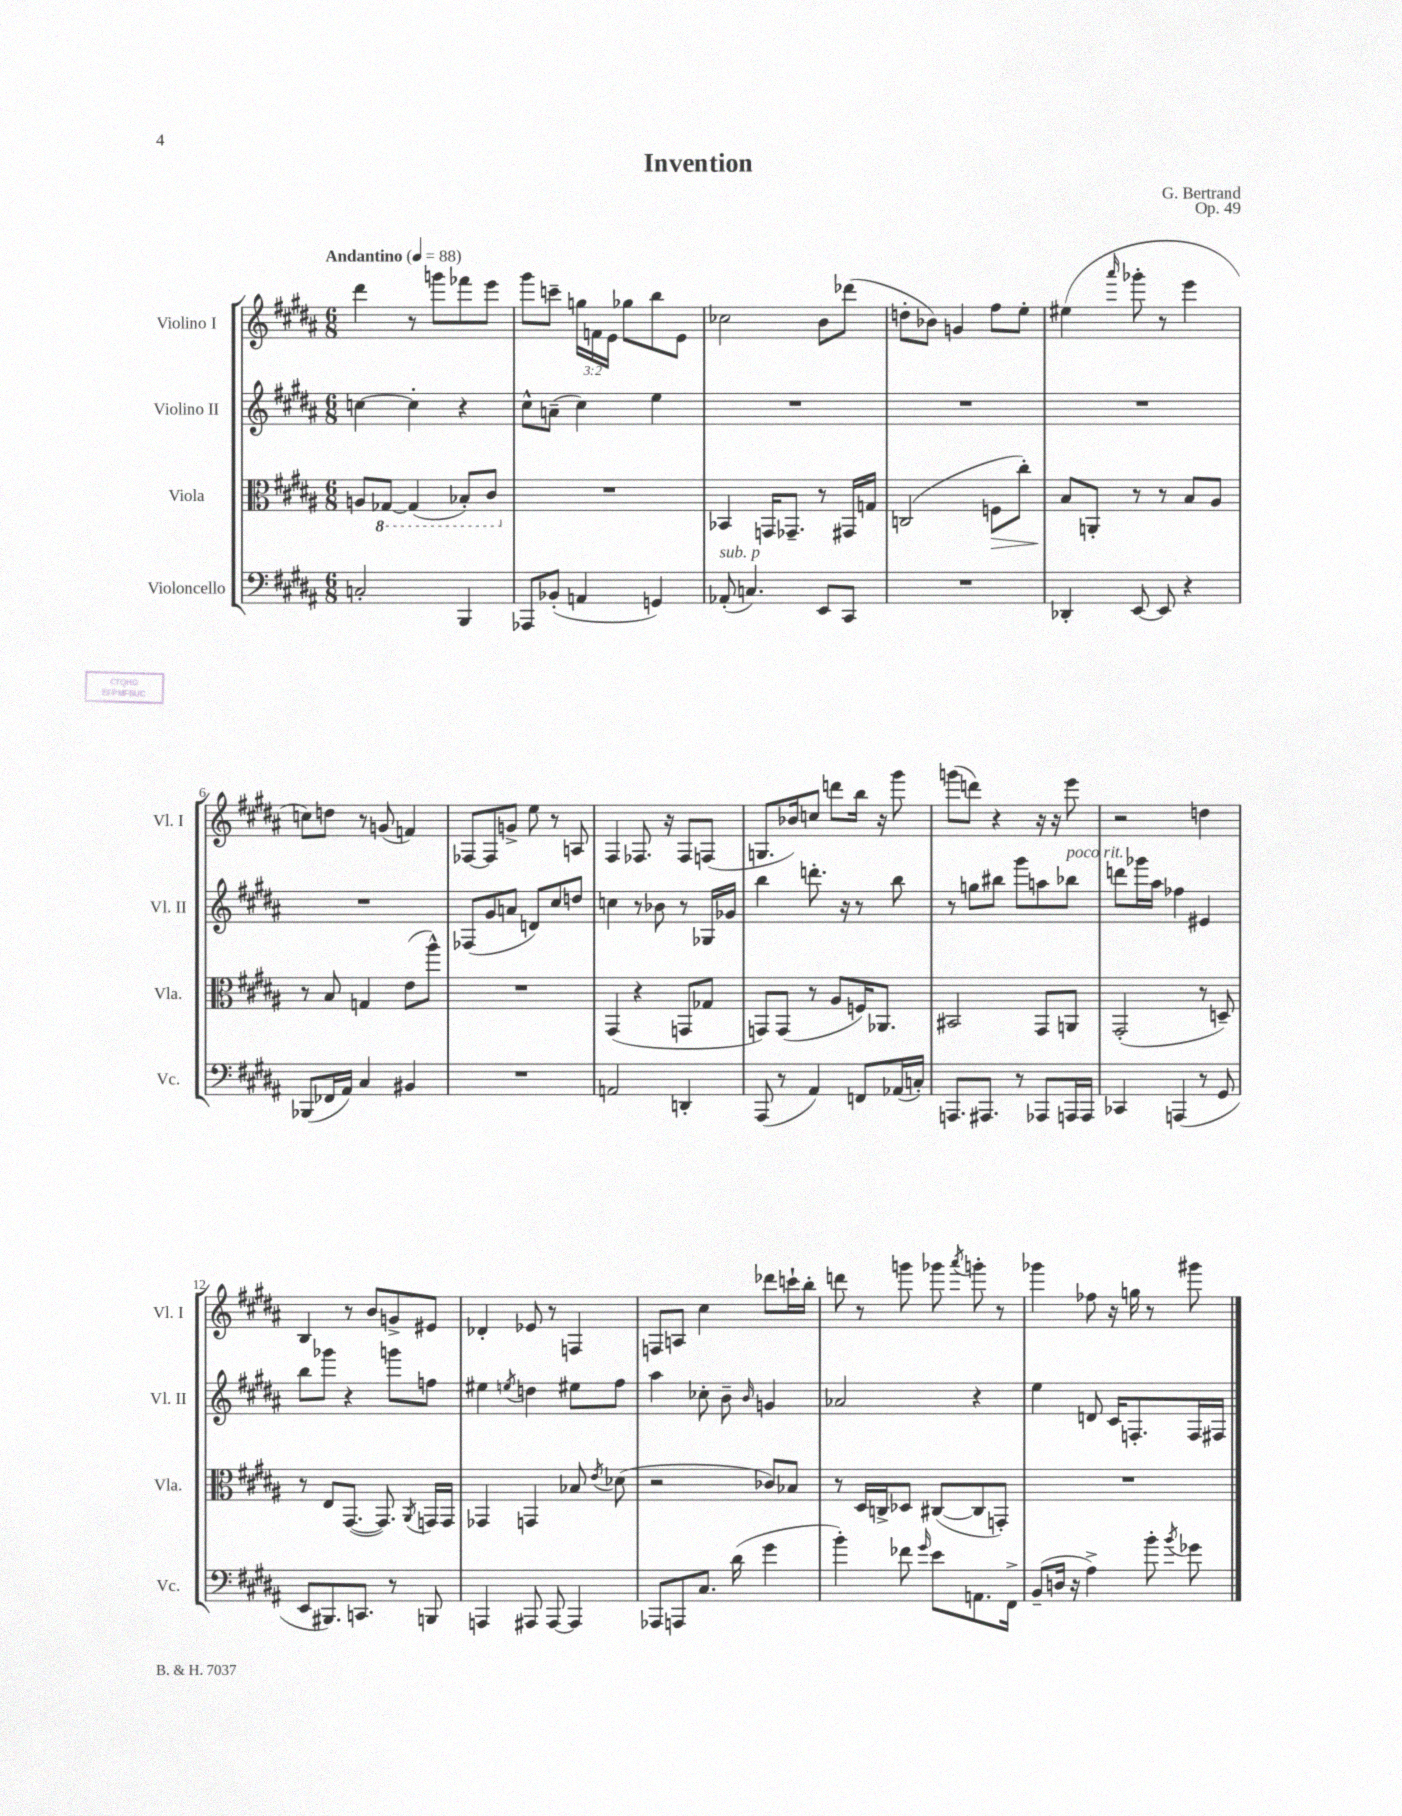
\header { title = "Invention" composer = "G. Bertrand" opus = "Op. 49" }
<<
\new StaffGroup <<
\new Staff = "s0" \with { instrumentName = "Violino I" shortInstrumentName = "Vl. I" } {
    \clef treble \key b \major \numericTimeSignature \time 6/8 \override Staff.TupletNumber.text = #tuplet-number::calc-fraction-text \tempo "Andantino" 4 = 88
    \autoBeamOff dis'''4 r8 g'''8[ fes'''8 e'''8] |
    gis'''8[ c'''8]-- \tuplet 3/2 { g''16[ f'16 e'16] } ges''8[ b''8 e'8] |
    ces''2 b'8[ des'''8]( |
    d''8[-. bes'8]) g'4 fis''8[ e''8]-. |
    eis''4( \grace { ais'''16 } ges'''8-. r8 e'''4 |
    c''8[) d''8] r8 g'8( f'4) |
    fes8[~ fes8 g'8]-> e''8 r8 a8 |
    fis4 fes8. r16 fes8[ f8]( |
    g8.[ bes'16) c''8] d'''8[ b''16] r16 gis'''8 |
    g'''8[( d'''8]) r4 r16 r16 e'''8 |
    r2 d''4 |
    b4 r8 b'8[ g'8-> eis'8] |
    des'4-. ees'8 r8 f4 |
    f8[ a8] cis''4 des'''8[ c'''16-! b''16]-. |
    d'''8 r8 g'''8 ges'''8 \acciaccatura { ais'''8 } g'''8-. r8 |
    ges'''4 fes''8 r16 g''16 r8 gis'''8 \bar "|." |
}
\new Staff = "s1" \with { instrumentName = "Violino II" shortInstrumentName = "Vl. II" } {
    \clef treble \key b \major \numericTimeSignature \time 6/8
    \autoBeamOff c''4~ c''4-. r4 |
    cis''8[-^ a'8]--( cis''4) e''4 |
    R2. |
    R2. |
    R2. |
    R2. |
    fes8[( gis'8 a'8] d'8[) cis''8 d''8] |
    c''4 r8 bes'8 r8 ges16[ ges'16] |
    b''4 d'''8.-. r16 r8 b''8 |
    r8 g''8[ bis''8] gis'''8[ a''8 bes''8]^\markup { \italic "poco rit." } |
    d'''8[ ges'''16 ais''16] fes''4 eis'4 |
    b''8[ ges'''8] r4 g'''8[ f''8] |
    eis''4 \acciaccatura { e''8 } d''4 eis''8[ fis''8] |
    ais''4 ces''8-. b'8-- \grace { b'16 } g'4 |
    aes'2 r4 |
    e''4 d'8 cis'16[ f8.-. f16 fis16] \bar "|." |
}
\new Staff = "s2" \with { instrumentName = "Viola" shortInstrumentName = "Vla." } {
    \clef alto \key b \major \numericTimeSignature \time 6/8
    \autoBeamOff a8[ \ottava #-1 ges,8]~ ges,4( bes,8[-.) cis8] \ottava #0 |
    R2. |
    bes,4 g,16[ ges,8.]-- r8 gis,16[ g16] |
    c2( f8[\> cis''8]-.) |
    b8[\! a,8]-. r8 r8 b8[ ais8] |
    r8 b8 g4 e'8[( ais''8]-^) |
    R2. |
    gis,4( r4 g,8[ ges8] |
    g,8[) g,8]( r8 ais8[ f16) aes,8.] |
    bis,2 gis,8[ a,8] |
    gis,2-.( r8 d8--) |
    r8 e8[ gis,8.]~( gis,8.) \acciaccatura { ais,8 } g,16[ g,16] |
    ges,4 g,4 bes8 \acciaccatura { e'8 } des'8( |
    r2 ces'8[) bes8] |
    r8 dis16[ c16-> des8] cis8[~( cis8 g,8]-.) |
    R2. \bar "|." |
}
\new Staff = "s3" \with { instrumentName = "Violoncello" shortInstrumentName = "Vc." } {
    \clef bass \key b \major \numericTimeSignature \time 6/8
    \autoBeamOff c2-. b,,4 |
    aes,,8[ bes,8]-.( a,4 g,4) |
    aes,8-.^\markup { \italic "sub. p" }( c4.) e,8[ cis,8] |
    R2. |
    des,4-. e,8~ e,8 r4 |
    bes,,8[( fes,16 ais,16]) cis4 bis,4 |
    R2. |
    a,2 d,4-. |
    ais,,8( r8 ais,4) f,8[ aes,16( c16]-.) |
    a,,8.[ ais,,8.] r8 aes,,8[ a,,16 a,,16] |
    ces,4 a,,4( r8 gis,8 |
    e,8[ bis,,8.) c,8.] r8 b,,8 |
    a,,4 ais,,8 ais,,8~ ais,,4 |
    aes,,8[ a,,8 cis8.] dis'16( gis'4 |
    b'4-.) fes'8 \grace { gis'16 } e'8[ a,8. fis,16]-> |
    b,8[--( d16] r16 ais4->) b'8-. \acciaccatura { b'8 } ges'8 \bar "|." |
}
>>
>>
